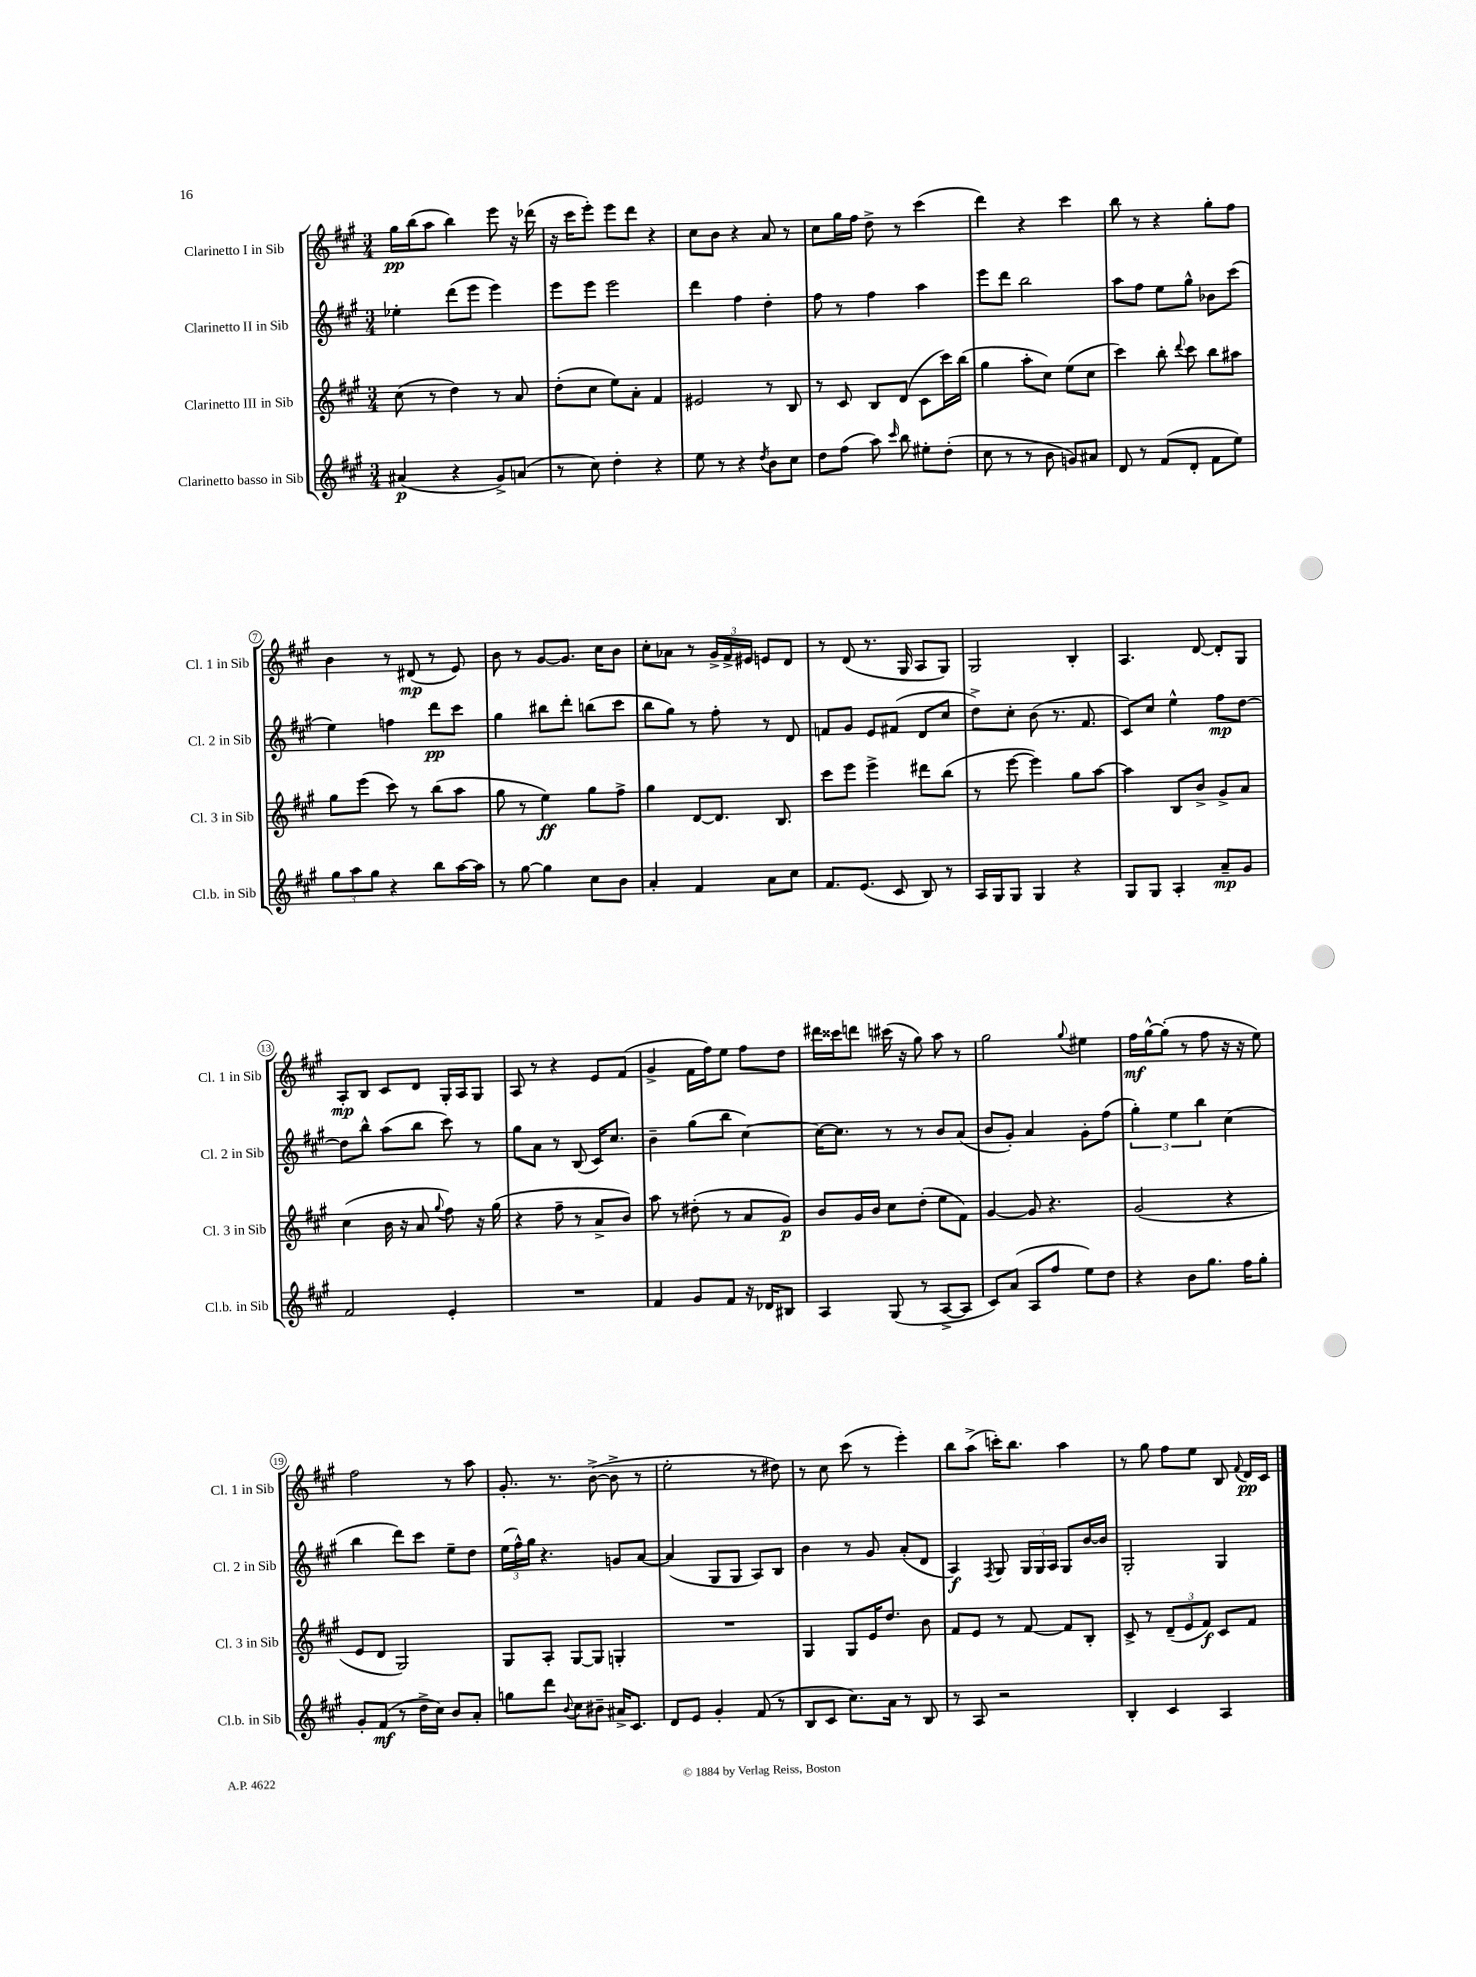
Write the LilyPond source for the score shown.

<<
\new StaffGroup <<
\new Staff = "s0" \with { instrumentName = "Clarinetto I in Sib" shortInstrumentName = "Cl. 1 in Sib" } {
    \clef treble \key a \major \numericTimeSignature \time 3/4
    \autoBeamOff gis''16[\pp b''16( a''8] b''4) e'''8 r16 des'''16( |
    r16 cis'''16[ e'''8]-.) e'''8[ d'''8] r4 |
    cis''8[ b'8] r4 a'8 r8 |
    cis''8[ gis''16 fis''16] d''8-> r8 cis'''4( |
    d'''4) r4 cis'''4 |
    b''8 r8 r4 gis''8[-. fis''8] |
    b'4 r8 dis'8\mp( r8 e'8) |
    b'8 r8 gis'8[~ gis'8.] cis''16[ b'8] |
    cis''8[-. aes'8] r8 \tuplet 3/2 { gis'16[-> fis'16-> eis'16] } e'8[ d'8] |
    r8 d'8( r8. gis16 a8[ gis8]) |
    gis2 b4-. |
    a4. d'8~ d'8[-. gis8] |
    a8[-.\mp b8] cis'8[ d'8] gis16[-. a16 gis8] |
    a8 r8 r4 e'8[ fis'8]( |
    gis'4-> fis'16[ fis''16) e''8] fis''8[ d''8] |
    dis'''16[ cisis'''16 d'''8] cis'''16( r16 gis''8) a''8 r8 |
    gis''2 \appoggiatura { gis''8 } eis''4 |
    fis''16[\mf gis''16~-^ gis''8]-.( r8 fis''8 r16 r16 e''8) |
    fis''2 r8 a''8 |
    gis'8.-. r8. b'8~->( b'8-> r8 |
    e''2-. r8 dis''8) |
    r8 cis''8 cis'''8( r8 e'''4-.) |
    b''8[ a''8]->( c'''16[-.) b''8.] a''4 |
    r8 gis''8 fis''8[ e''8] b8 \appoggiatura { fis'8 } d'16[\pp cis'16] \bar "|." |
}
\new Staff = "s1" \with { instrumentName = "Clarinetto II in Sib" shortInstrumentName = "Cl. 2 in Sib" } {
    \clef treble \key a \major \numericTimeSignature \time 3/4
    \autoBeamOff ees''4-. d'''8[( e'''8] e'''4) |
    e'''8[ e'''8] e'''2 |
    d'''4 fis''4 d''4-. |
    fis''8 r8 fis''4 a''4 |
    e'''8[ d'''8] b''2 |
    a''8[ fis''8] e''8[ gis''8]-^ bes'8[ cis'''8]( |
    e''4) f''4 d'''8[\pp cis'''8] |
    gis''4 bis''8[ d'''8]-. b''8[( cis'''8] |
    b''8[ gis''8]) r8 fis''8-. r8 d'8 |
    f'8[ gis'8] e'8[ fis'8]( d'8[ cis''8] |
    d''8[->) cis''8]-. b'8( r8. fis'8. |
    cis'8[) cis''8] e''4-^ fis''8[\mp d''8]~ |
    d''8[ b''8]-^ a''8[( b''8] cis'''8) r8 |
    gis''8[ a'8] r8 b8( cis'16[) cis''8.] |
    b'4-- gis''8[( b''8] cis''4~) |
    cis''16[~ cis''8.] r8 r8 b'8[ a'8]( |
    b'8[ gis'8]-.) a'4 gis'8[-. fis''8]( |
    \tuplet 3/2 { gis''4-.) e''4 b''4 } cis''4( |
    b''4 d'''8[) cis'''8] e''8[-- d''8] |
    \tuplet 3/2 { e''16[( fis''16-^) gis''16] } r4. g'8[ a'8]~ |
    a'4( gis8[ gis8] a8[) b8] |
    b'4 r8 gis'8 a'8[-.( d'8] |
    a4\f) \acciaccatura { fis8 } gis8 \tuplet 3/2 { gis16[ gis16 a16] } gis8[ b'16~ b'16] |
    gis2-. gis4 \bar "|." |
}
\new Staff = "s2" \with { instrumentName = "Clarinetto III in Sib" shortInstrumentName = "Cl. 3 in Sib" } {
    \clef treble \key a \major \numericTimeSignature \time 3/4
    \autoBeamOff cis''8( r8 d''4) r8 a'8 |
    d''8[-.( cis''8] e''8[) a'8]-. fis'4 |
    eis'2 r8 b8 |
    r8 cis'8 b8[ d'8]( cis'8[ cis'''16) b''16]( |
    gis''4 a''8[-. cis''8]) e''8[( cis''8] |
    cis'''4) b''8-. \appoggiatura { d'''8 } cis'''8 b''8[ ais''8] |
    gis''8[ e'''8]( cis'''8) r8 b''8[( a''8] |
    gis''8 r8 e''4\ff) gis''8[ fis''8]-> |
    gis''4 d'8[~ d'8.] b8. |
    cis'''8[ e'''8] e'''4-> dis'''8[ b''8]( |
    r8 e'''8~ e'''4) gis''8[ a''8]~ |
    a''4 b8[ b'8]-> gis'8[-> a'8] |
    cis''4( b'16 r16 a'8 \appoggiatura { gis''8 } fis''8) r16 gis''16( |
    r4 fis''8-- r8 a'8[-> b'8]) |
    a''8 r8 dis''8-.( r8 a'8[ gis'8]\p) |
    b'8[ gis'16 b'16] cis''8[ d''8]-.( e''8[ fis'8]) |
    gis'4~ gis'8 r4. |
    gis'2( r4 |
    e'8[ d'8] gis2) |
    gis8[ a8]-. gis8[~ gis8] g4-. |
    R2. |
    gis4 gis8[ e'16 d''8.] b'8 |
    fis'8[ e'8] r8 fis'8~ fis'8[ b8]-. |
    cis'8-> r8 \tuplet 3/2 { d'8[--( e'8 fis'8]\f) } cis'8[ fis'8] \bar "|." |
}
\new Staff = "s3" \with { instrumentName = "Clarinetto basso in Sib" shortInstrumentName = "Cl.b. in Sib" } {
    \clef treble \key a \major \numericTimeSignature \time 3/4
    \autoBeamOff ais'4\p( r4 gis'8[->) a'8]( |
    r8 cis''8) d''4-. r4 |
    e''8 r8 r4 \acciaccatura { d''8 } b'8[ cis''8] |
    d''8[ fis''8]( a''8) \grace { cis'''16 } b''8 eis''8[-. d''8]-.( |
    cis''8 r8 r8 b'8 g'8[) ais'8] |
    d'8 r8 fis'8[( d'8]-. fis'8[ e''8]) |
    \tuplet 3/2 { gis''8[ a''8 gis''8] } r4 b''8[ a''16~ a''16] |
    r8 gis''8~ gis''4 cis''8[ b'8] |
    a'4-. fis'4 a'8[ cis''8] |
    fis'8.[ e'8.]( cis'8 b8) r8 |
    a16[ gis16 gis8] gis4 r4 |
    gis8[ gis8] a4-. a'8[--\mp gis'8] |
    fis'2 e'4-. |
    R2. |
    fis'4 gis'8[ fis'8] r16 des'16[ bis8] |
    a4 gis8( r8 a8[~-> a8] |
    cis'8[) a'8]( a8[ fis''8] e''8[) d''8] |
    r4 b'8[ gis''8.] fis''16[ gis''8]-. |
    gis'8[-. fis'8]\mf( r8 d''16[-> cis''16]) b'8[ a'8]-. |
    g''8[ d'''8] \appoggiatura { b'8 } cis''8[ bis'8]-- ais'16[-> cis'8.] |
    d'8[ e'8] gis'4-. fis'8( r8 |
    b8[ cis'8] cis''8.[) a'16] r8 b8 |
    r8 a8 r2 |
    b4-. cis'4 a4 \bar "|." |
}
>>
>>
\layout { \context { \Score \override BarNumber.stencil = #(make-stencil-circler 0.1 0.3 ly:text-interface::print) } }
